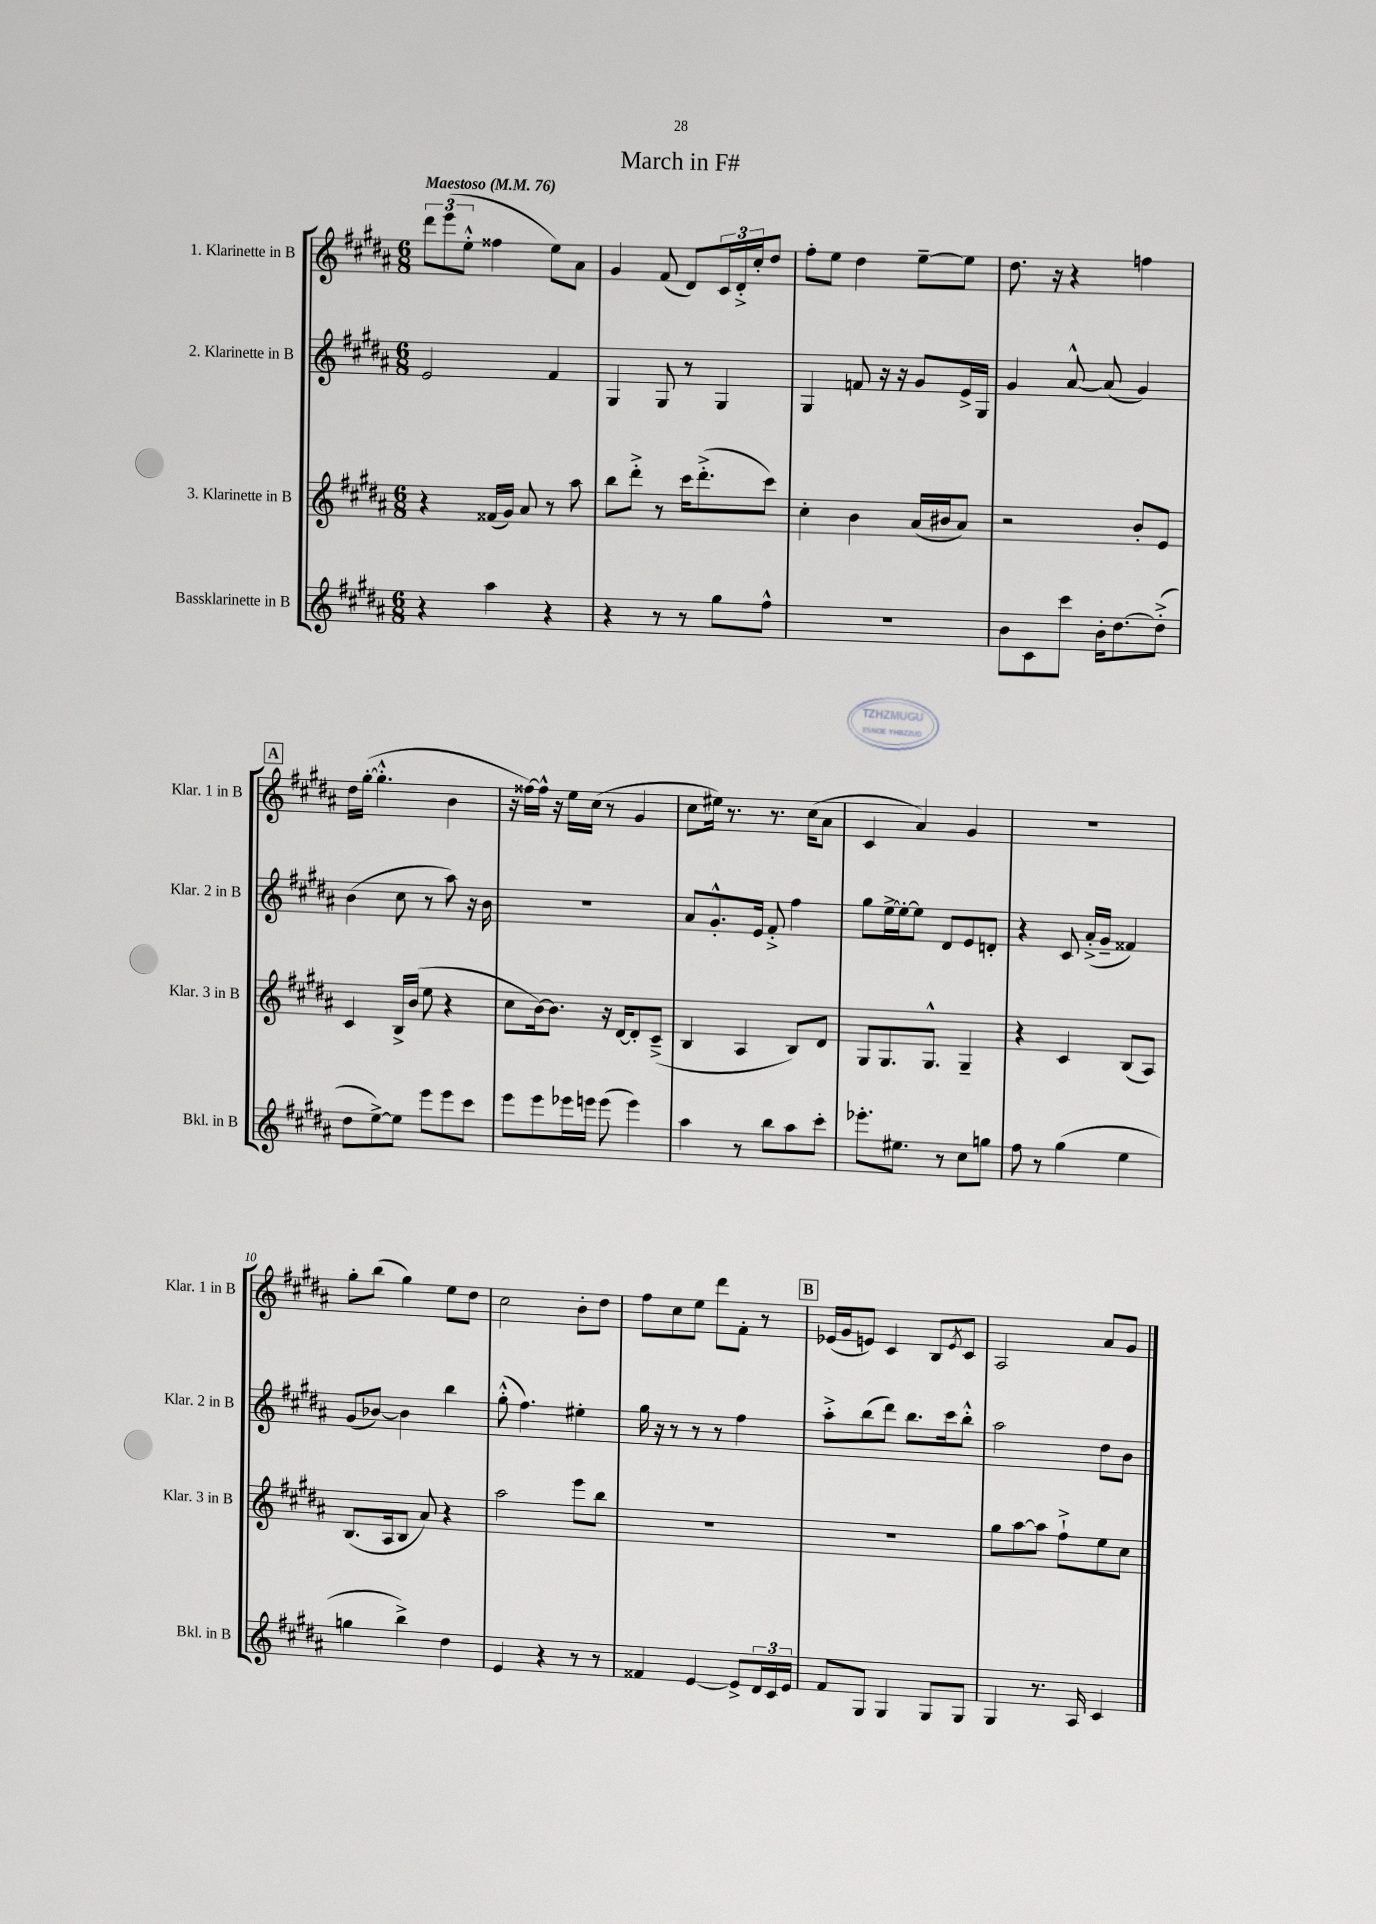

**kern	**kern	**kern	**kern
*part4	*part3	*part2	*part1
*staff4	*staff3	*staff2	*staff1
*I"Bassklarinette in B	*I"3. Klarinette in B	*I"2. Klarinette in B	*I"1. Klarinette in B
*I'Bkl. in B	*I'Klar. 3 in B	*I'Klar. 2 in B	*I'Klar. 1 in B
*clefG2	*clefG2	*clefG2	*clefG2
*k[f#c#g#d#a#]	*k[f#c#g#d#a#]	*k[f#c#g#d#a#]	*k[f#c#g#d#a#]
*M6/8	*M6/8	*M6/8	*M6/8
*MM76	*MM76	*MM76	*MM76
=1	=1	=1	=1
!	!	!	!LO:TX:a:B:t=Maestoso
4r	4r	2e/	12ddd#\L
.	.	.	(12eee\
.	.	.	12ee'^^\J
4aa#\	(16f##X/LL	.	4ff##X\
.	16g#/JJ)	.	.
.	8a#/	.	.
4r	8r	4f#/	8ee\L)
.	8aa#\	.	8a#\J
=2	=2	=2	=2
4r	8bb\L	4G#/	4g#/
.	8ddd#'^\J	.	.
8r	8r	8G#/	(8f#/
8r	16ccc#\KL	8r	8d#/L)
.	(8.ddd#'^\	.	.
8gg#\L	.	4G#/	24c#/L
.	.	.	24d#'^/
.	.	.	24cc#'/J
8ff#^^\J	8ccc#\J)	.	8dd#/J
=3	=3	=3	=3
2.r	4cc#'\	4G#/	8ff#'\L
.	.	.	8ee\J
.	4b\	8fn/	4dd#\
.	.	16r	.
.	.	16r	.
.	(16a#/LL	8g#/L	[8ee~\L
.	16b#X/J	.	.
.	8a#/J)	16e^/L	8ee\J]
.	.	16G#/JJ	.
=4	=4	=4	=4
8b\L	2r	4g#/	8.dd#\
8c#\	.	.	.
.	.	.	16r
8ccc#\J	.	[8a#^^/	4r
16b'\KL	.	(8a#/]	.
[8.dd#\	.	.	.
.	8b'/L	4g#/)	4ffn\
(8dd#'^\J]	8e/J	.	.
!!LO:LB:g=z
!!LO:REH:place=s1:t=A
=5	=5	=5	=5
8dd#\L	4c#/	(4b\	16dd#\LL
.	.	.	([16gg#'\JJ
[8ee^\)	.	.	4.gg#'^^\]
8ee\J]	16B^/LL	8cc#\	.
.	(16b/JJ	.	.
8eee\L	8ee\	8r	.
8eee\	4r	8aa#\)	4b\
8ccc#\J	.	16r	.
.	.	16b\	.
=6	=6	=6	=6
8eee\L	8cc#\L	2.r	16r
.	.	.	[16ff##X\LL)
8eee\	[16b\k)	.	16ff##^^\JJ]
.	8.b\J]	.	16r
16eee-X\L	.	.	16ee\LL
16eeen\JJ	.	.	(16cc#\JJ
(8eee\	16r	.	8r
.	[16d#/KL	.	.
4eee\)	8d#'/]	.	4g#/
.	(8c#~^/J	.	.
=7	=7	=7	=7
4aa#\	4B/	8a#/L	8cc#\L
.	.	8.g#'^^/	16ee#X\Jk)
.	.	.	8.r
8r	4A#/	.	.
.	.	16e/Jk	.
8bb\L	.	8f#'^/	8.r
8aa#\	8B/L)	4ff#\	.
.	.	.	(16cc#\KL
8ccc#'\J	8d#/J	.	8a#\J
=8	=8	=8	=8
8.eee-X'\L	8G#/L	8gg#\L	4c#/
.	8.G#/	[16ee^\L	.
8.ee#X\J	.	16ee'\J_	.
.	.	8ee\J]	4a#/)
.	8.G#^^/J	.	.
8r	.	8d#/L	.
8cc#\L	4G#~/	8e/	4g#/
8ggn\J	.	8dn'/J	.
=9	=9	=9	=9
8ff#\	4r	4r	2.r
8r	.	.	.
(4gg#\	4c#/	8c#/	.
.	.	(16a#'^/LL	.
.	.	16g#~/JJ	.
4ee\	(8B/L	4f##X/)	.
.	8A#/J)	.	.
!!LO:LB:g=z
=10	=10	=10	=10
4ggn\	(8.B/L	(8g#/L	8gg#'\L
.	.	[8b-X/J)	(8bb\J
.	16A#/k	.	.
4bb^\)	8B/J	4b-\]	4gg#\)
.	8a#/)	.	.
4dd#\	4r	4bb\	8ee\L
.	.	.	8dd#\J
=11	=11	=11	=11
4e/	2aa#\	(8gg#'^^\	2cc#\
.	.	4.ff#\)	.
4r	.	.	.
8r	8eee\L	4ee#X'\	8b'\L
8r	8bb\J	.	8dd#\J
=12	=12	=12	=12
4f##X/	2.r	16gg#\	8ff#\L
.	.	16r	.
.	.	8r	8cc#\
[4e/	.	8r	8ee\J
.	.	8r	8ddd#\L
8e^/L]	.	4ff#\	8f#'\J
24d#/L	.	.	8r
24c#/	.	.	.
24e/JJ	.	.	.
!!LO:REH:place=s1:t=B
=13	=13	=13	=13
8f#/L	2.r	8aa#'^\L	(16e-X/LL
.	.	.	16g#/J
8G#/J	.	(8bb\	8en/J)
4G#/	.	8ddd#\J)	4c#/
.	.	8.bb\L	.
8G#/L	.	.	8B/L
.	.	16ccc#\k	.
.	.	.	8qe/
8G#/J	.	8bb'^^\J	8c#/J
=14	=14	=14	=14
4G#/	8gg#\L	2aa#\	2A#/
.	[8aa#\	.	.
8.r	8aa#\J]	.	.
.	8ff#`^\L	.	.
16A#/	.	.	.
4c#/	8ee\	8dd#\L	8a#/L
.	8cc#\J	8b\J	8g#/J
==	==	==	==
*-	*-	*-	*-
